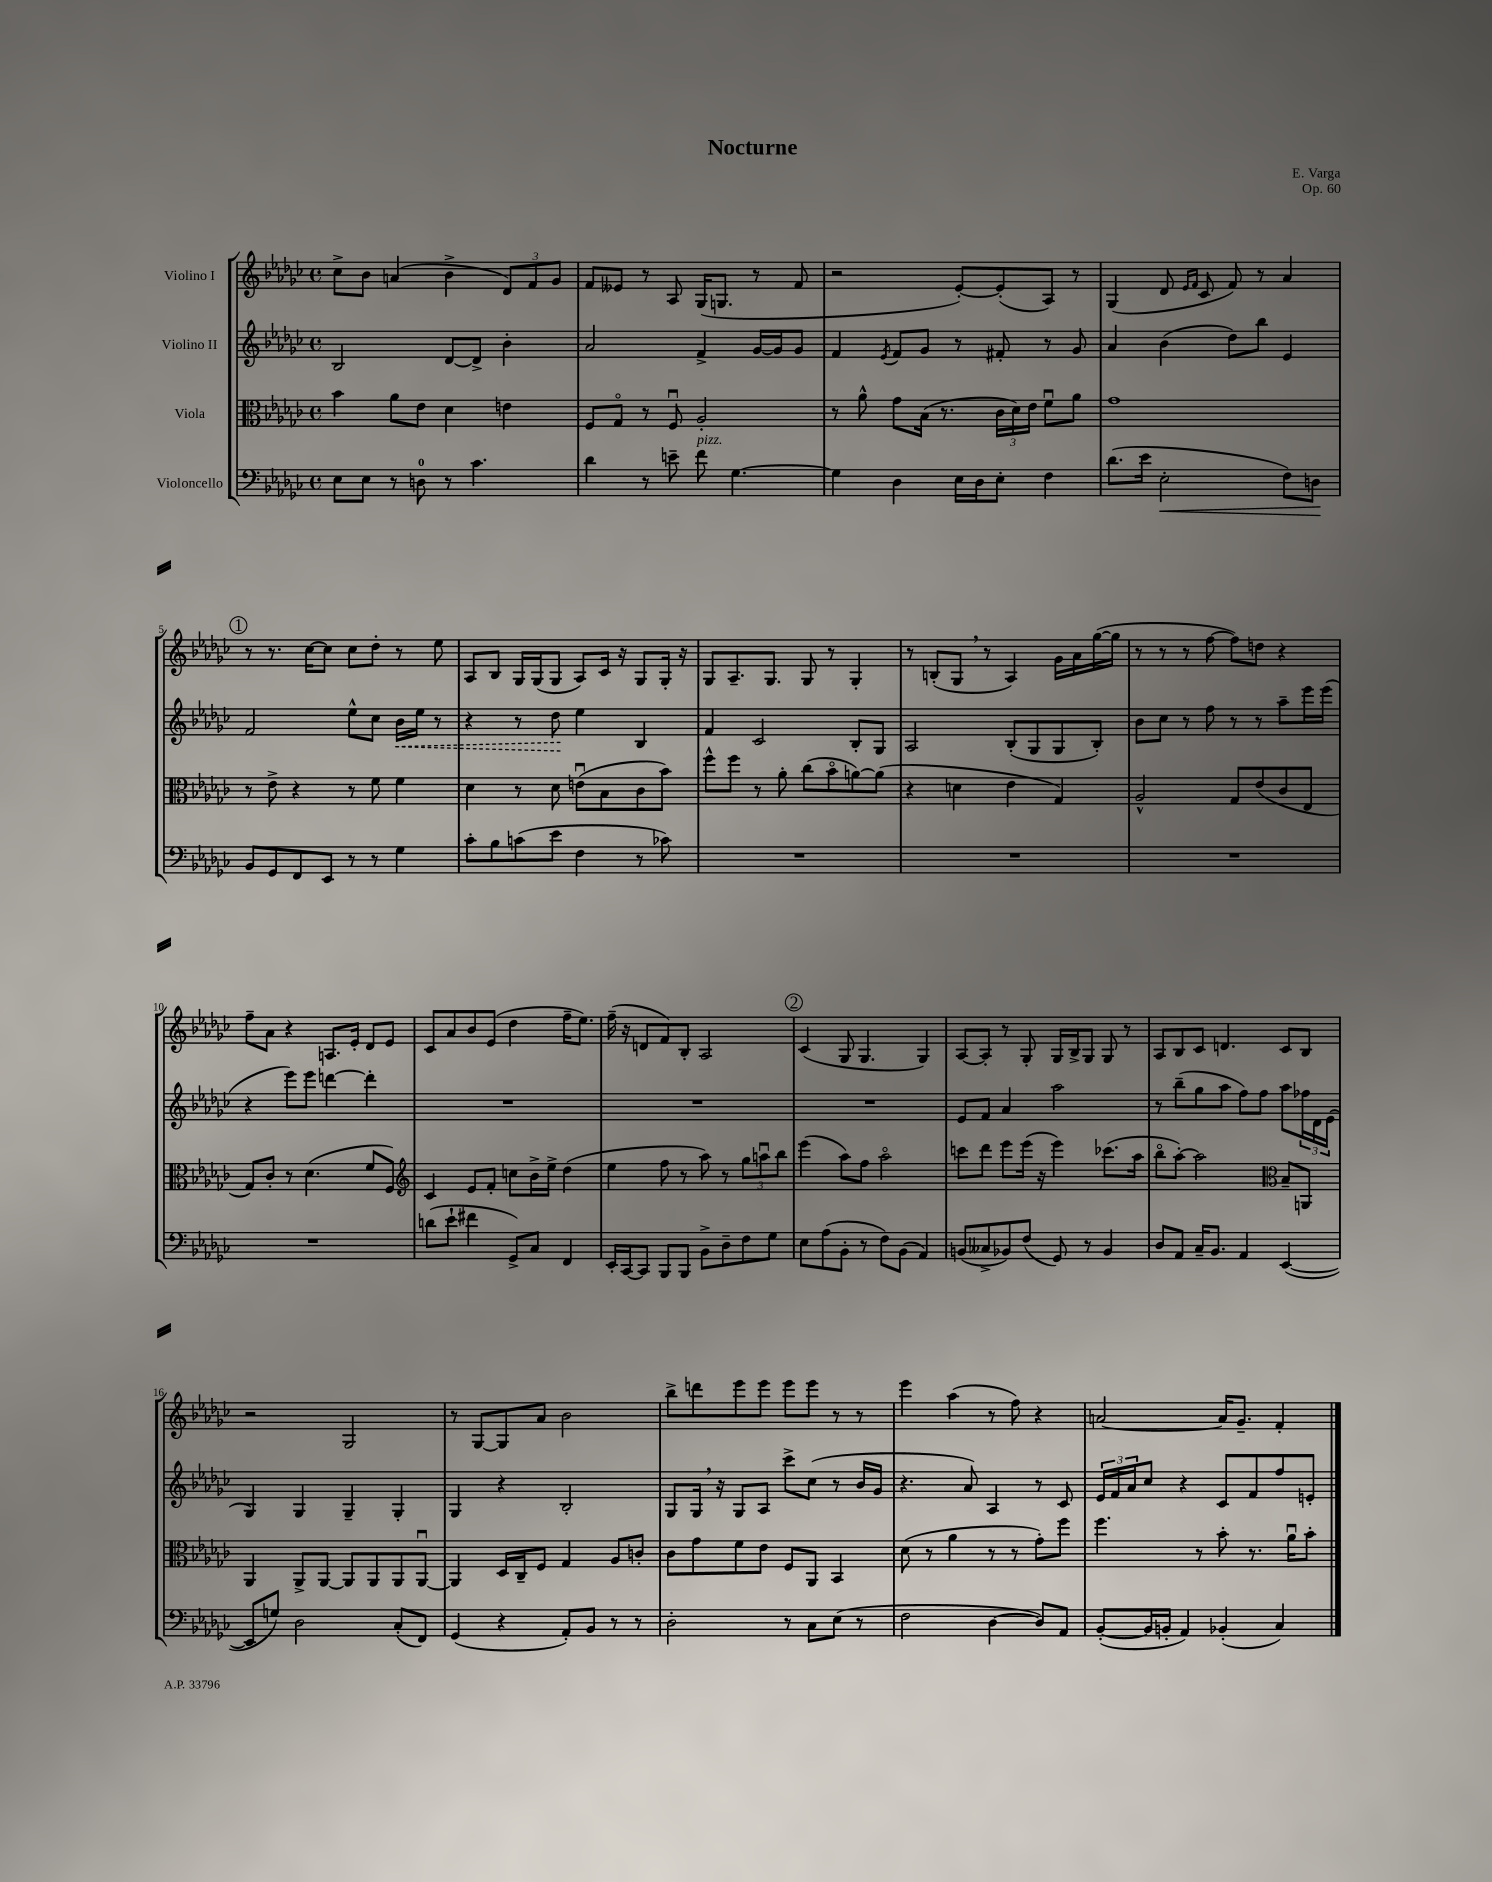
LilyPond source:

\header { title = "Nocturne" composer = "E. Varga" opus = "Op. 60" }
<<
\new StaffGroup <<
\new Staff = "s0" \with { instrumentName = "Violino I" } {
    \clef treble \key ges \major \defaultTimeSignature \time 4/4
    ces''8-> bes'8 a'4( bes'4-> \tuplet 3/2 { des'8) f'8 ges'8 } |
    f'8 eeses'8 r8 aes8 ges16( g8. r8 f'8 |
    r2 ees'8~-.) ees'8-.( aes8) r8 |
    ges4( des'8 \grace { ees'16 f'16 } ces'8 f'8) r8 aes'4 |
    \mark \markup { \circle "1" } r8 r8. ces''16~ ces''8 ces''8 des''8-. r8 ees''8 |
    aes8 bes8 ges16 ges16( ges8 aes8) ces'16 r16 ges8 ges16-. r16 |
    ges8 aes8.-- ges8. ges8 r8 ges4-. |
    r8 b8-.( ges8 \breathe r8 aes4) ges'16 aes'16 ges''16~( ges''16 |
    r8 r8 r8 f''8~ f''8) d''8 r4 |
    f''8-- aes'8 r4 a8. ees'16-. des'8 ees'8 |
    ces'8 aes'8 bes'8 ees'8( des''4 f''16-- ees''8.) |
    f''16--( r16 d'8 f'8) bes8-. aes2 |
    \mark \markup { \circle "2" } ces'4( ges8 ges4. ges4) |
    aes8~ aes8-. r8 ges8-. ges16 bes16-> ges8 ges8 r8 |
    aes8 bes8 ces'8 d'4. ces'8 bes8 |
    r2 ges2 |
    r8 ges8~ ges8 aes'8 bes'2 |
    bes''8-> d'''8 ees'''8 ees'''8 ees'''8 ees'''8 r8 r8 |
    ees'''4 aes''4( r8 f''8) r4 |
    a'2~ a'16 ges'8.-- f'4-. \bar "|." |
}
\new Staff = "s1" \with { instrumentName = "Violino II" } {
    \clef treble \key ges \major \defaultTimeSignature \time 4/4
    bes2 des'8~ des'8-> bes'4-. |
    aes'2 f'4-> ges'16~ ges'16 ges'8 |
    f'4 \acciaccatura { ees'8 } f'8 ges'8 r8 fis'8-. r8 ges'8 |
    aes'4 bes'4( des''8) bes''8 ees'4 |
    \mark \markup { \circle "1" } f'2 ees''8-^ ces''8 \once \override Hairpin.style = #'dashed-line bes'16\< ees''16 r8 |
    r4 r8 des''8\! ees''4 bes4 |
    f'4 ces'2 bes8-. ges8 |
    aes2 bes8-.( ges8 ges8 bes8-.) |
    bes'8 ces''8 r8 f''8 r8 r8 aes''8-- ees'''16 ees'''16( |
    r4 ees'''8) ees'''8 d'''4~ d'''4-. |
    R1 |
    R1 |
    \mark \markup { \circle "2" } R1 |
    ees'8 f'8 aes'4 aes''2 |
    r8 bes''8--( ges''8 aes''8 f''8) f''8 aes''8 \tuplet 3/2 { fes''16 des'16 ees'16( } |
    ges4) ges4 ges4-- ges4-. |
    ges4 r4 bes2-. |
    ges8 ges16 \breathe r16 ges8 aes8 ces'''8-> ces''8( r8 bes'16 ges'16 |
    r4. aes'8) aes4 r8 ces'8 |
    \tuplet 3/2 { ees'16 f'16 aes'16 } ces''8 r4 ces'8 f'8 f''8 e'8-. \bar "|." |
}
\new Staff = "s2" \with { instrumentName = "Viola" } {
    \clef alto \key ges \major \defaultTimeSignature \time 4/4
    bes'4 aes'8 ees'8 des'4 e'4 |
    f8 ges8\flageolet r8 f8\downbow aes2-. |
    r8 aes'8-^ ges'8 bes16( r8. \tuplet 3/2 { ces'16 des'16) ees'16 } f'8\downbow aes'8 |
    ges'1 |
    \mark \markup { \circle "1" } r8 ees'8-> r4 r8 f'8 f'4 |
    des'4 r8 des'8 e'8\downbow( bes8 ces'8 bes'8) |
    f''8-^ f''8 r8 aes'8-. ces''8( bes'8\flageolet a'8~) a'8( |
    r4 d'4 ees'4 ges4) |
    aes2-^ ges8 ees'8( ces'8 ees8 |
    ges8) ces'8-. r8 des'4.( f'8 f8) |
    \clef treble ces'4 ees'8 f'8-. c''8 bes'16-> ees''16-> des''4( |
    ees''4 f''8 r8 aes''8) r8 \tuplet 3/2 { ges''8 a''8\downbow bes''8 } |
    \mark \markup { \circle "2" } ees'''4( aes''8) f''8 aes''2\flageolet |
    c'''8 des'''8 ees'''8 ees'''16( r16 ees'''4) ces'''8.( aes''16 |
    bes''8\flageolet aes''8~-.) aes''2 \clef alto bes8-- a,8 |
    aes,4 aes,8-> aes,8~ aes,8 aes,8 aes,8 aes,8~\downbow |
    aes,4 des16 ces16-- f8 ges4 aes8 c'8-. |
    ces'8 ges'8 f'8 ees'8 f8 aes,8 bes,4 |
    des'8( r8 aes'4 r8 r8 ges'8-.) f''8 |
    f''4. r8 bes'8-. r8. aes'16\downbow bes'8-. \bar "|." |
}
\new Staff = "s3" \with { instrumentName = "Violoncello" } {
    \clef bass \key ges \major \defaultTimeSignature \time 4/4
    ees8 ees8 r8 d8-0 r8 ces'4. |
    des'4 r8 e'8-- f'8^\markup { \italic "pizz." } ges4.~ |
    ges4 des4 ees16 des16 ees8-. f4 |
    des'8.( ees'16 ees2-.\< f8) d8\! |
    \mark \markup { \circle "1" } bes,8 ges,8 f,8 ees,8 r8 r8 ges4 |
    ces'8-. bes8 c'8( ees'8 f4 r8 ces'8) |
    R1 |
    R1 |
    R1 |
    R1 |
    d'8( ees'8-! fis'4 ges,8->) ces8 f,4 |
    ees,16-. ces,16~ ces,8 bes,,8 bes,,8 bes,8-> des8-- f8 ges8 |
    \mark \markup { \circle "2" } ees8 aes8( bes,8-. r8 f8) bes,8( aes,4) |
    b,8( ceses8-> bes,8) f8( ges,8) r8 bes,4 |
    des8 aes,8 ces16-- bes,8. aes,4 ees,4~( |
    ees,8 g8) des2 ces8-.( f,8) |
    ges,4( r4 aes,8-.) bes,8 r8 r8 |
    des2-. r8 ces8 ees8( r8 |
    f2 des4~ des8) aes,8 |
    bes,8~-.( bes,16 b,16-. aes,4) bes,4-.( ces4) \bar "|." |
}
>>
>>
